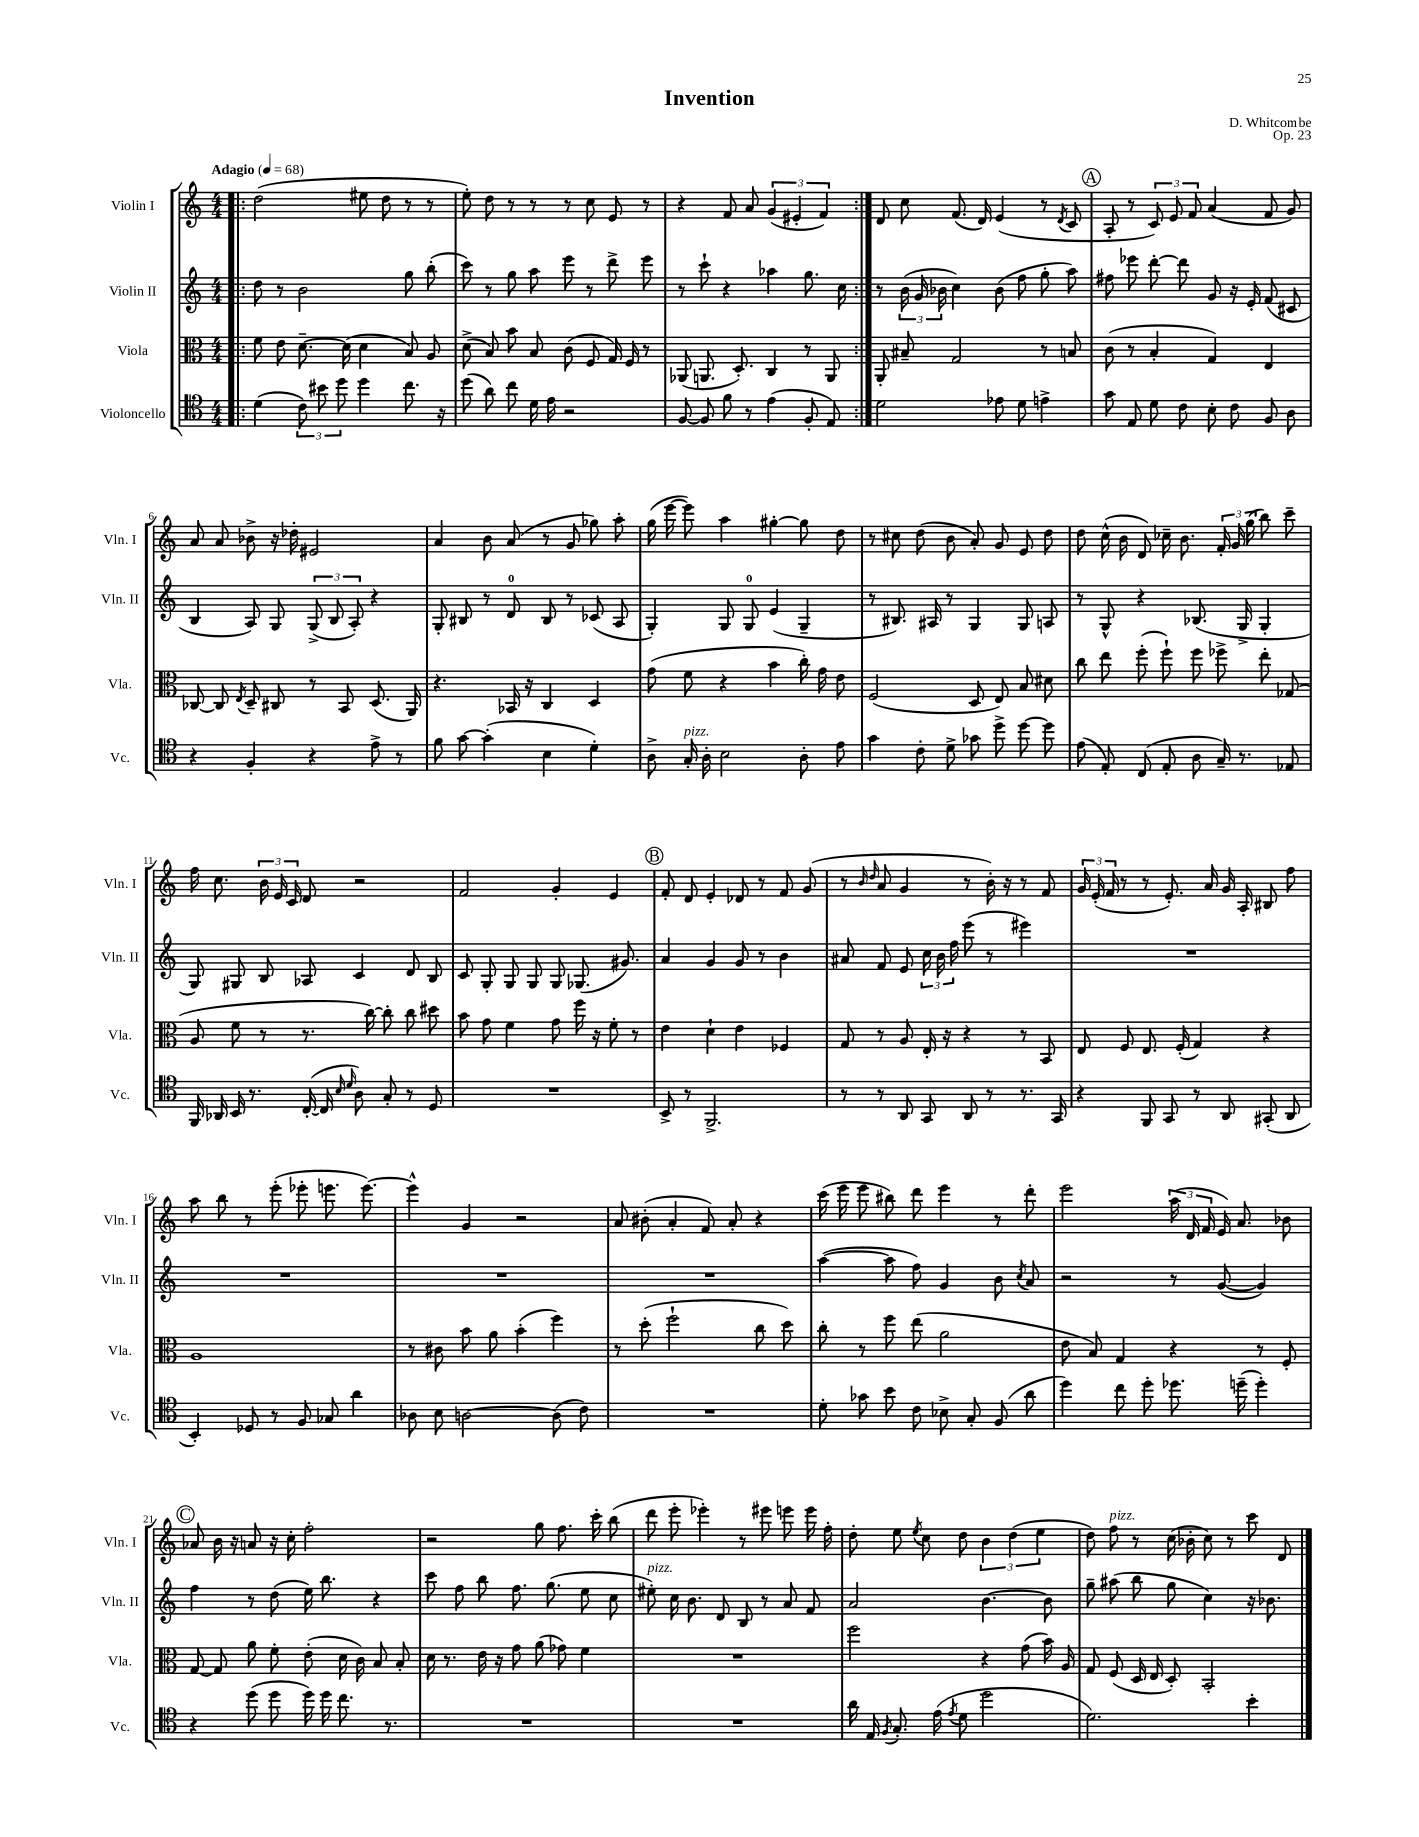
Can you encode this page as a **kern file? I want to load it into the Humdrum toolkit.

**kern	**kern	**kern	**kern
*staff4	*staff3	*staff2	*staff1
*clefC4	*clefC3	*clefG2	*clefG2
*k[]	*k[]	*k[]	*k[]
*M4/4	*M4/4	*M4/4	*M4/4
*MM68	*MM68	*MM68	*MM68
=!|:	=!|:	=!|:	=!|:
(4d	8f	8dd	(2dd
.	8e	8r	.
12c)	[8.d~	2b	.
12b#	.	.	.
12dd	.	.	.
.	(16d]	.	.
4dd	4d	.	8ee#
.	.	.	8dd
8.cc	8B)	8gg	8r
.	8A	(8bb'	8r
16r	.	.	.
=	=	=	=
(8dd	(8d^	8ccc)	8ee')
8a)	8B)	8r	8dd
8cc	8b	8gg	8r
16d	8B	8aa	8r
16e	.	.	.
2r	(8c	8eee	8r
.	8F	8r	8cc
.	16G)	8ddd^	8e
.	16F	.	.
.	8r	8eee	8r
=	=	=	=
[8F	(8AA-	8r	4r
8F]	8.AA	8ccc`	.
8f	.	4r	8f
.	8.D')	.	.
8r	.	.	8a
(4e	4C	4aa-	(6g
.	.	.	6e#'
8F'	8r	8.gg	.
.	.	.	6f)
8E)	8AA	.	.
.	.	16cc	.
=:|!	=:|!	=:|!	=:|!
2d	8AA'	8r	8d
.	8B#~	(24b	8cc
.	.	24g	.
.	.	24b-	.
.	2G	4cc)	(8.f
.	.	.	16d)
8e-	.	(8b-	(4e
8d	.	8ff	.
4e^	8r	8gg'	8r
.	.	.	8qd
.	8B	8aa)	8c
=	=	=	=
8g	(8c	8ff#	8A'
8E	8r	8eee-	8r
8d	4B'	[8ddd'	12c)
.	.	.	12e
8c	.	8ddd]	.
.	.	.	12f
8B'	4G)	8g	(4a
8c	.	16r	.
.	.	16e'	.
8F	4E	(8f	8f
8A	.	8c#	8g)
=	=	=	=
4r	[8C-	4B	8a
.	8C-]	.	8a
.	8qE	.	.
4F'	8D~	8A)	8b-^
.	8C#	8G	16r
.	.	.	16dd-'
4r	8r	(12G^	2e#
.	.	12B	.
.	8BB	.	.
.	.	12A')	.
8e^	(8.D	4r	.
8r	.	.	.
.	16AA)	.	.
=	=	=	=
8f	4.r	8G'	4a
[8g	.	8B#	.
(4g']	.	8r	8b
.	16BB-	8d	(8a
.	16r	.	.
4B	4C	8B#	8r
.	.	8r	8g
4d')	4D	(8c-	8gg-)
.	.	8A	8aa'
=	=	=	=
8A^	(8g	4G')	(16gg
.	.	.	[16eee
16G'	8f	.	8eee])
16A'	.	.	.
2B	4r	8G	4aa
.	.	8G	.
.	4b	(4e	[4gg#'
8A'	16cc')	4G~	8gg#]
.	16g	.	.
8e	8e	.	8dd
=	=	=	=
4g	(2F	8r	8r
.	.	8.B#)	8cc#
8c'	.	.	(8dd
.	.	16A#	.
8d^	.	8r	8b
8g-	8D	4G	8a')
8dd^	8E)	.	8g
[8dd	8B	8G	8e
8dd]	8d#	8A	8dd
=	=	=	=
(8e	8cc	8r	8dd
8E')	8ee	8G^^	(16cc^^
.	.	.	16b
(8C	(8ff'	4r	8d)
8E'	8ff`)	.	16cc-~
.	.	.	8.b
8A	8ff	(8.B-	.
16G~)	8ff-^	.	24f'
.	.	.	24g
8.r	.	16G^	.
.	.	.	(24gg
.	8ee'	4G'	8bb)
8E-	(8G-	.	8ccc~
=	=	=	=
16FF	8A	8G)	16ff
16AA-	.	.	8.cc
16BB	8f	8G#	.
8.r	.	.	.
.	8r	8B	24b
.	.	.	24e
.	.	.	24c
([16C'	8.r	8A-	8d
16C]	.	.	.
16qqB	.	.	.
16qqd	.	.	.
8A)	.	4c	2r
.	[16cc)	.	.
8G'	8cc']	.	.
8r	8cc	8d	.
8D	8dd#	8B	.
=	=	=	=
1r	8b	8c	2f
.	8g	8G'	.
.	4f	8G	.
.	.	8G	.
.	8g	8G	4g'
.	16ff	(8.G-	.
.	16r	.	.
.	8f'	.	4e
.	.	8.g#)	.
.	8r	.	.
=	=	=	=
8BB^	4e	4a	8f'
8r	.	.	8d
2.FF^	4d`	4g	4e'
.	4e	8g	8d-
.	.	8r	8r
.	4F-	4b	8f
.	.	.	(8g
=	=	=	=
8r	8G	8a#	8r
.	.	.	16qqb
.	.	.	16qqdd
8r	8r	8f	8a
8AA	8A	8e	4g
8GG	16E'	24cc	.
.	.	24b	.
.	16r	.	.
.	.	24ff	.
8AA	4r	(8eee	8r
8r	.	8r	16b')
.	.	.	16r
8.r	8r	4eee#)	8r
.	8BB	.	8f
16GG	.	.	.
=	=	=	=
4r	8E	1r	24g
.	.	.	(24e'
.	.	.	24f
.	8F	.	8r
8FF	8.E	.	8r
8GG	.	.	8.e')
.	(16F'	.	.
8r	4G)	.	.
.	.	.	16a
8AA	.	.	16g
.	.	.	16A'
(8GG#'	4r	.	8B#
8AA	.	.	8ff
=	=	=	=
4BB')	1A	1r	8aa
.	.	.	8bb
8D-	.	.	8r
8r	.	.	(8eee'
8F	.	.	8eee-'
8G-	.	.	8.eee
4a	.	.	.
.	.	.	[8.eee)
=	=	=	=
8A-	8r	1r	4eee^^]
8B	8c#	.	.
[2A	8b	.	4g
.	8a	.	.
.	(4b'	.	2r
(8A]	4ff)	.	.
8c)	.	.	.
=	=	=	=
1r	8r	1r	8a
.	(8dd'	.	(8b#'
.	2ff`	.	4a'
.	.	.	8f)
.	.	.	8a'
.	8cc	.	4r
.	8dd)	.	.
=	=	=	=
8d'	8cc'	([4aa	(16ccc
.	.	.	16eee
8g-	8r	.	8eee
8b	8ff	8aa]	8bb#)
8c	(8ee	8ff)	8ddd
8B-^	2a	4g	4eee
8G'	.	.	.
(8F	.	8b	8r
.	.	8qcc	.
8a	.	8a	8ddd'
=	=	=	=
4dd)	8e	2r	2eee
.	8B)	.	.
8cc	4G	.	.
8dd'	.	.	.
8.dd-	4r	8r	(24aa
.	.	.	24d
.	.	.	24f
.	.	([8g	16e)
(16dd~	.	.	8.a
4dd')	8r	4g])	.
.	8F'	.	8b-
=	=	=	=
4r	[8G	4ff	8a-
.	8G]	.	16b
.	.	.	16r
(8dd	8a	8r	8a
8dd	8f'	(8dd	16r
.	.	.	16cc'
16dd)	(8e'	16ee)	2ff'
16dd	.	8.bb	.
8.cc	16d	.	.
.	16c)	.	.
.	8B	4r	.
8.r	.	.	.
.	8B'	.	.
=	=	=	=
1r	16d	8ccc	2r
.	8.r	.	.
.	.	8ff	.
.	16e	8bb	.
.	16r	.	.
.	8g	8.ff	.
.	(8a	.	8gg
.	.	(8.gg	.
.	8g-)	.	8.ff
.	4f	8ee	.
.	.	.	16ccc'
.	.	8cc	(8bb
=	=	=	=
1r	1r	8ee#')	8ddd
.	.	16cc	8eee'
.	.	8.b	.
.	.	.	4eee-')
.	.	8d	.
.	.	8B	8r
.	.	8r	8eee#
.	.	8a	8eee
.	.	8f	16eee
.	.	.	16ff'
=	=	=	=
16a	2ff	2a	8dd'
16E	.	.	.
8qF	.	.	.
8.G'	.	.	8ee
.	.	.	8qee
.	.	.	8cc
(16e	.	.	.
8qe	.	.	.
8d	.	.	8dd
2dd	4r	[4.b	6b
.	.	.	(6dd
.	(8g	.	.
.	.	.	6ee
.	16b)	8b]	.
.	16A	.	.
=	=	=	=
2.d)	8G	8gg~	8dd)
.	(8F	(8aa#	8ff
.	16D	8bb	8r
.	16E	.	.
.	8D')	8gg	(16cc
.	.	.	16b-'
.	2BB'	4cc)	8cc)
.	.	.	8r
4b'	.	16r	8ccc
.	.	8.b-	.
.	.	.	8d
==	==	==	==
*-	*-	*-	*-
